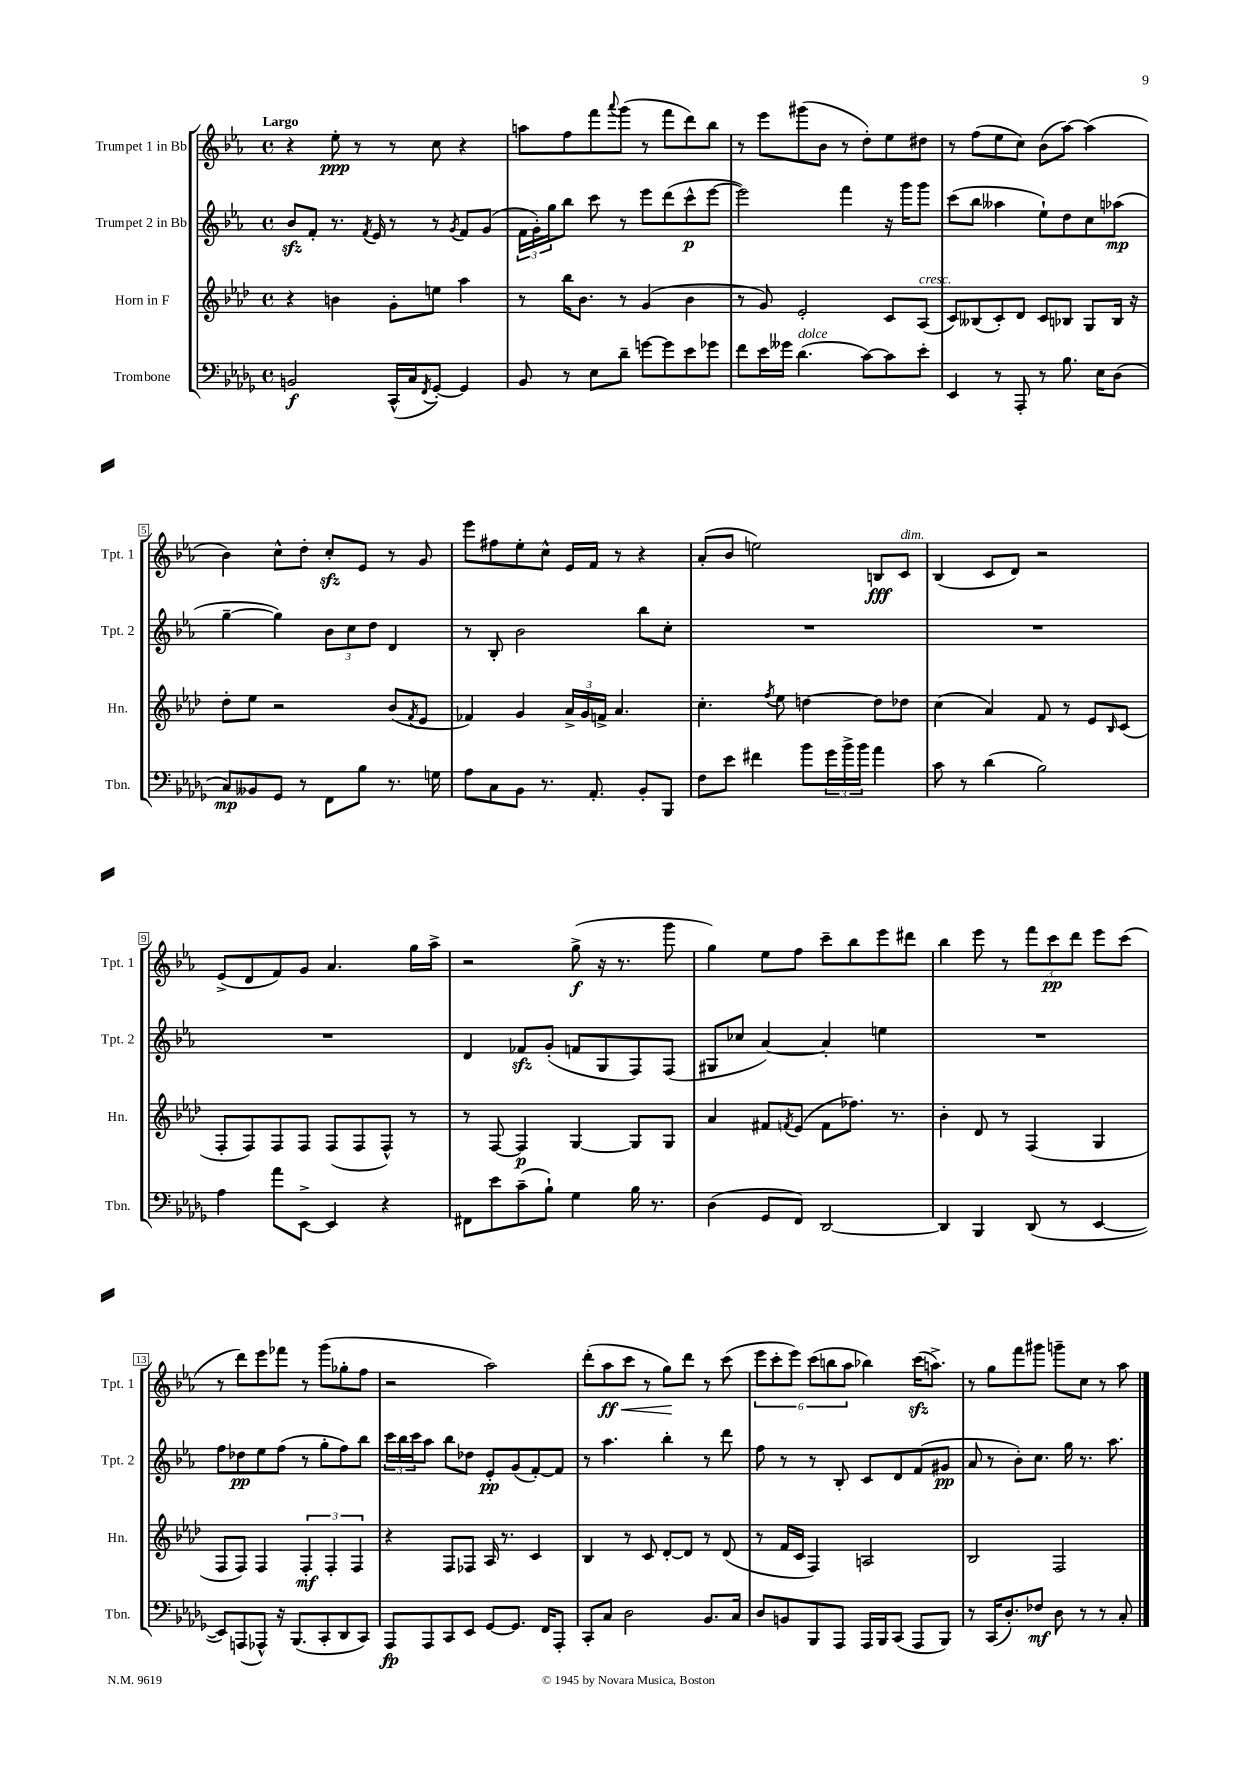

**kern	**kern	**kern	**kern
*staff4	*staff3	*staff2	*staff1
*clefF4	*clefG2	*clefG2	*clefG2
*k[b-e-a-d-g-]	*k[b-e-a-d-]	*k[b-e-a-]	*k[b-e-a-]
*M4/4	*M4/4	*M4/4	*M4/4
*met(c)	*met(c)	*met(c)	*met(c)
2BB/	4r	8b-/L	4r
.	.	8f'/J	.
.	4b\	8.r	8ee-'\
.	.	.	8r
.	.	8qf/	.
.	.	16e-/	.
(16CC^^/LL	8g'\L	8r	8r
16C/J	.	.	.
8qFF/	.	.	.
[8GG-'/J)	8ee\J	8r	8cc\
.	.	8qg/	.
4GG-/]	4aa-\	8f/L	4r
.	.	(8g/J	.
=	=	=	=
8BB-/	8r	24f\LL	8aa\L
.	.	24g'\)	.
.	.	24gg\J	.
8r	16bb-\LK	8bb-\J	8ff\
.	8.b-\J	.	.
8E-\L	.	8ccc\	8fff\
.	.	.	8qqaaa-/
8d-~\J	8r	8r	(8ggg\J
[8g\L	(4g/	8eee-\L	8r
8g\]	.	(8ddd\	8fff\L
8e-\	4b-\	8ccc^^\	8ddd\)
8g-\J	.	[8eee-\J	8bb-\J
=	=	=	=
8f\L	8r	2eee-\])	8r
16e-\L	8g/)	.	8eee-\L
16g--\JJ	.	.	.
(4.d-\	2e-'/	.	(8ggg#\
.	.	.	8b-\J
.	.	4fff\	8r
[8c\L)	.	.	8dd'\L)
8c\]	8c/L	16r	8ee-\
.	.	16ggg\LK	.
8e-'\J	(8A-/J	8ggg\J	8dd#\J
=	=	=	=
4EE-/	8c/L)	(8ccc\L	8r
.	(8B--/	8bb-\J	(8ff\L
8r	8c'/)	4aa--\	8ee-\
8AAA-'/	8d-/J	.	8cc\J)
8r	8c/L	8ee-`\L)	(8b-\L
8.B-\	8B-/J	8dd\	[8aa-\J)
.	8G/L	8cc\	(4aa-\]
16E-\LK	.	.	.
(8D-\J	16B-/Jk	(8aa-\J	.
.	16r	.	.
=	=	=	=
8C/L)	8dd-'\L	[4gg~\	4b-\)
8BB--/	8ee-\J	.	.
8GG-/J	2r	4gg\])	8cc^^\L
8r	.	.	8dd'\J
8FF\L	.	12b-\L	8cc'/L
.	.	12cc\	.
8B-\J	.	.	8e-/J
.	.	12dd\J	.
8.r	(8b-/L	4d/	8r
.	8qf/	.	.
.	8e-/J	.	8g/
16G\	.	.	.
=	=	=	=
8A-\L	4f-/)	8r	8eee-\L
8C\	.	8B-'/	8ff#\
8BB-\J	4g/	2b-\	8ee-'\
8.r	.	.	8cc^^\J
.	24a-^/LL	.	16e-/LL
.	24g/	.	.
8.AA-'/	.	.	16f/JJ
.	24f^/JJ	.	.
.	4.a-/	.	8r
8BB-'/L	.	8bb-\L	4r
8BBB-/J	.	8cc'\J	.
=	=	=	=
8F\L	4.cc'\	1r	(8a-'/L
8e-\J	.	.	8b-/J
4f#\	.	.	2ee\)
.	8qff/	.	.
.	8ee-\	.	.
8b-\L	[4dd\	.	.
24g-\L	.	.	.
24b-^\	.	.	.
24b-\JJ	.	.	.
4a-\	8dd\]L	.	8B/L
.	8dd-\J	.	8c/J
=	=	=	=
8c\	(4cc\	1r	(4B-/
8r	.	.	.
(4d-\	4a-/)	.	8c/L
.	.	.	8d/J)
2B-\)	8f/	.	2r
.	8r	.	.
.	8e-/L	.	.
.	16qqB-/	.	.
.	(8c/J	.	.
=	=	=	=
4A-\	8F'/L	1r	(8e-^/L
.	8F/)	.	8d/
8a-\L	8F/	.	8f/)
[8EE-^\J	8F/J	.	8g/J
4EE-/]	(8F/L	.	4.a-/
.	8F/	.	.
4r	8F^^/J)	.	.
.	8r	.	16gg\LL
.	.	.	16aa-^\JJ
=	=	=	=
8FF#\L	8r	4d/	2r
8e-\	[8F/	.	.
(8c~\	4F/]	8f-/L	.
8B-`\J)	.	(8g'/J	.
4G-\	[4G/	8f/L	(8gg^\
.	.	8G/	16r
.	.	.	8.r
16B-\	8G/]L	8F/)	.
8.r	.	.	.
.	8G/J	(8F/J	8ggg\
=	=	=	=
(4D-\	4a-/	8G#/L	4gg\)
.	.	8cc-/J	.
8GG-/L	8f#/L	[4a-/)	8ee-\L
.	8qf/	.	.
8FF/J)	(8e-/J	.	8ff\J
[2DD-/	8f\L	4a-'/]	8ccc~\L
.	8.ff-\J)	.	8bb-\
.	.	4ee\	8eee-\
.	8.r	.	.
.	.	.	8ddd#\J
=	=	=	=
4DD-/]	4b-'\	1r	4bb-\
4BBB-/	8d-/	.	8eee-\
.	8r	.	8r
(8DD-/	(4F/	.	12fff\L
.	.	.	12ccc\
8r	.	.	.
.	.	.	12ddd\J
[4EE-/	4G/	.	8eee-\L
.	.	.	(8ccc\J
=	=	=	=
8EE-/]L)	8F/L	8ff\L	8r
(8AAA/	8F/J)	8dd-\	8ddd\L)
8AAA-^^/J)	4F/	8ee-\	8eee-\
16r	.	(8ff\J	8fff-\J
(8.BBB-/L	.	.	.
.	6F'/	8r	8r
8CC'/	.	8gg'\L	(8ggg\L
.	6F'/	.	.
8DD-/	.	8ff\)	8gg-'\
.	6F/	.	.
8CC/J)	.	8bb-\J	8ff\J
=	=	=	=
8AAA-/L	4r	24ccc\LL	2r
.	.	24bb-\	.
.	.	24ccc\J	.
8AAA-/	.	8aa-\J	.
8CC/	8F/L	8bb-\L	.
8EE-/J	8F-/J	8dd-\J	.
[8GG-/L	16A-/	8e-'/L	2aa-\)
.	8.r	.	.
8.GG-/]J	.	(8g/	.
.	4c/	[8f'/)	.
16FF/LK	.	.	.
8AAA-'/J	.	8f/]J	.
=	=	=	=
8CC'/L	4B-/	8r	(8ddd'\L
8C/J	.	4.aa-\	8aa-\
2D-\	8r	.	8ccc\J
.	8c/	.	8r
.	[8d-'/L	4bb-'\	8gg\L)
.	8d-/]J	.	8ddd\J
8.BB-/L	8r	8r	8r
.	(8d-/	8ddd\	(8ccc\
16C/Jk	.	.	.
=	=	=	=
8D-/L	8r	8ff\	12eee-\L
.	.	.	12ccc'\
8BB/	16f/LL	8r	.
.	.	.	12eee-\J)
.	16c/JJ	.	.
8BBB-/	4F/)	8r	(12ccc\L
.	.	.	12bb\
8AAA-/J	.	8B-'/	.
.	.	.	12aa-\J
16AAA-/LL	2A/	8c/L	4bb-\)
16BBB-/J	.	.	.
(8CC/J	.	8d/	.
8AAA-/L	.	(8f/	(16ccc\LK
.	.	.	8.aa^\J)
8BBB-/J)	.	8g#/J	.
=	=	=	=
8r	2B-/	8a-/	8r
(16CC/LK	.	8r	8gg\L
8.D-'/)	.	.	.
.	.	8b-'\L)	8fff\
8F-/J	.	8.cc\J	8ggg#\J
8D-\	2F/	.	8ggg~\L
.	.	16gg\	.
8r	.	8.r	8cc\J
8r	.	.	8r
.	.	8.aa-\	.
8C'/	.	.	8aa-\
==	==	==	==
*-	*-	*-	*-
